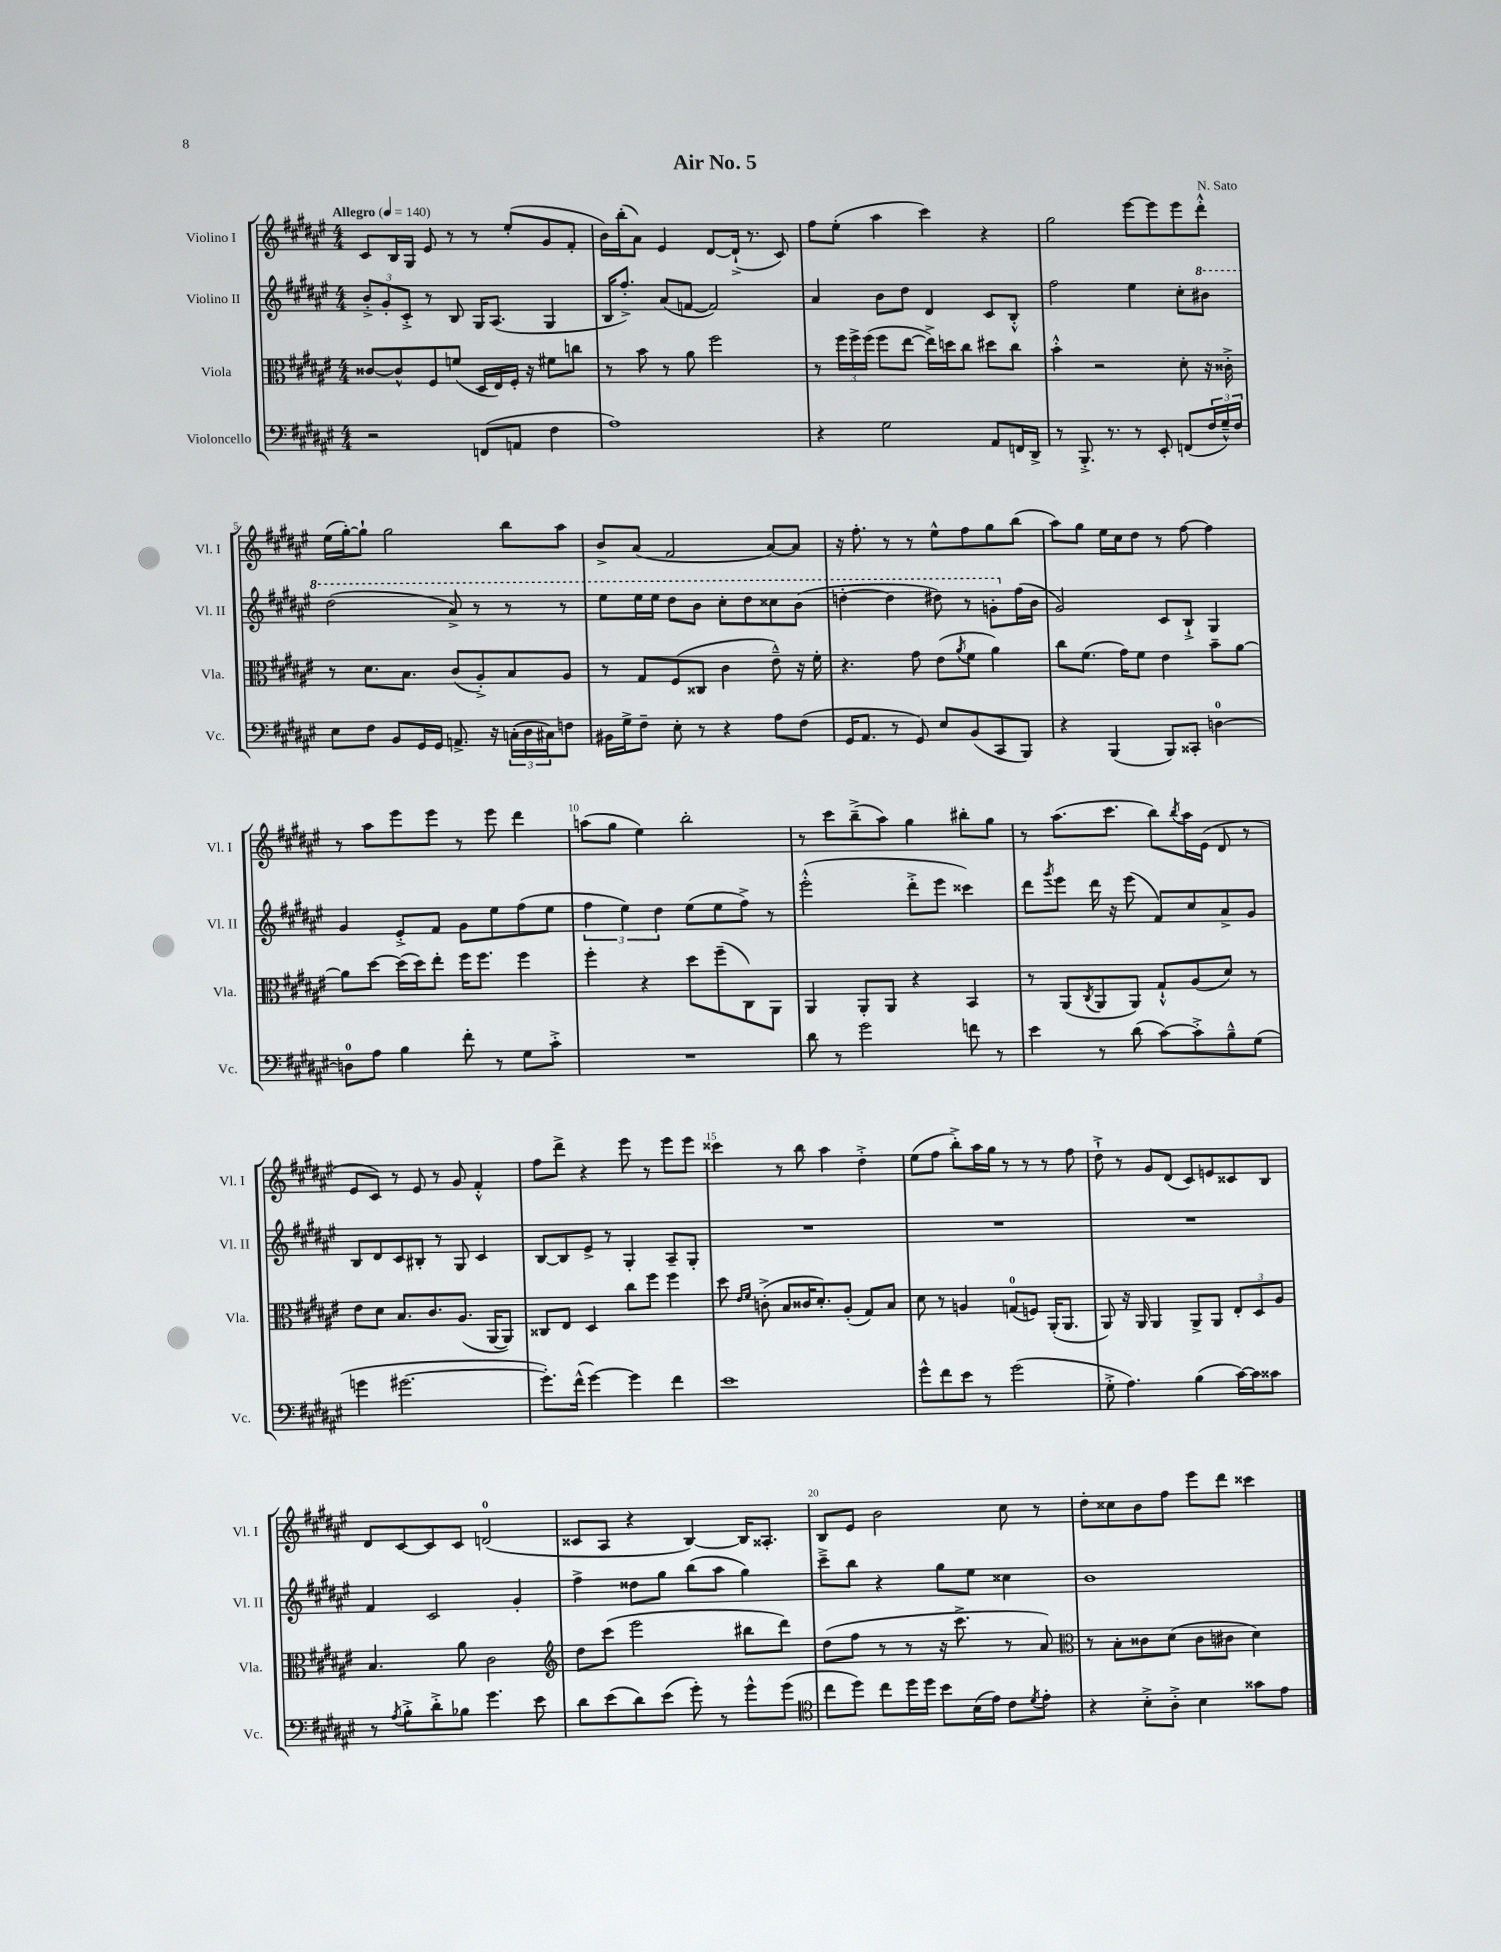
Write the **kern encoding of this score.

**kern	**kern	**kern	**kern
*staff4	*staff3	*staff2	*staff1
*clefF4	*clefC3	*clefG2	*clefG2
*k[f#c#g#d#a#e#]	*k[f#c#g#d#a#e#]	*k[f#c#g#d#a#e#]	*k[f#c#g#d#a#e#]
*M4/4	*M4/4	*M4/4	*M4/4
*MM140	*MM140	*MM140	*MM140
2r	[8c##	12b'^	8c#
.	.	12g#'	.
.	8c##^^]	.	16B
.	.	12c#'^	.
.	.	.	16G#
.	8F#	8r	8e#
.	(8f	8B	8r
(8FF	16D#	16G#	8r
.	16E#)	(8.A#	.
8AA	16F#'	.	(8ee#'
.	16r	.	.
4F#	8f#	4G#	8g#
.	8cc	.	8f#'
=	=	=	=
1A#)	8r	16B	16b)
.	.	8.ff#'^)	(16bb'
.	8b	.	8a#)
.	8r	(8a#	4e#
.	8a#	[8f	.
.	2ff#	2f])	[8d#
.	.	.	(16d#`^]
.	.	.	8.r
.	.	.	8c#)
=	=	=	=
4r	8r	4a#	8ff#
.	24ff#	.	(8ee#'
.	24ff#^	.	.
.	(24ff#	.	.
2G#	8ff#	8b	4aa#
.	[8ee#	8dd#	.
.	16ee#^])	4d#	4ccc#)
.	16dd	.	.
.	8cc#	.	.
8AA#	8dd#	8c#	4r
16FF	8cc#	8B'^^	.
16DD#^	.	.	.
=	=	=	=
8r	4b'^^	2ff#	2gg#
8.BBB'^	.	.	.
.	2r	.	.
8.r	.	.	.
8r	.	4ee#	[8eee#
8EE#'	.	.	8eee#]
(8FF	8d#'	8cc#'	8eee#
24F#	16r	8bb#	8ddd#'^^
24G#~^^)	.	.	.
.	16c##'^	.	.
24F#	.	.	.
=	=	=	=
8E#	8r	(2ddd#	(16ee#
.	.	.	[16gg#')
8F#	8.d#	.	8gg#`]
8BB	.	.	2gg#
.	8.B	.	.
16GG#	.	.	.
16GG#	.	.	.
8.AA^	(8c#	8aa#^)	.
.	8A#'^)	8r	.
16r	.	.	.
(24C'	8B	8r	8bb
24D#	.	.	.
24C#)	.	.	.
8F	8A#	8r	8aa#
=	=	=	=
16BB#	8r	8eee#	8b^
16G#^	.	.	.
8F#~	8G#	16eee#	(8a#
.	.	16eee#	.
8E#'	(8F#	8ddd#	2f#
8r	8C##	8bb	.
4r	4c#	8ccc#'	.
.	.	8ddd#	.
8A#	8e#~^^)	8ccc##	[8a#)
(8F#	16r	(8bb	8a#]
.	16f#'	.	.
=	=	=	=
16GG#	4.r	[4ddd'	16r
8.AA#	.	.	8.ff#'
8r	.	4ddd]	8r
8GG#)	8g#	.	8r
8E#	(8e#	8ddd#)	8ee#^^
.	8qa#	.	.
(8BB	8f#	8r	8ff#
8CC#	4a#)	8gg'	8gg#
8BBB)	.	(16ff#	(8bb
.	.	16b	.
=	=	=	=
4r	8cc#	2g#)	8aa#)
.	(8.f#	.	8gg#
(4BBB	.	.	16ee#
.	16g#)	.	16cc#
.	8f#	.	8dd#
8BBB)	4e#	8c#	8r
8CC##'	.	8B`^	[8ff#
[4D	8b~	4G#	4ff#]
.	[8a#	.	.
=	=	=	=
8D]	8a#]	4g#	8r
8A#	[8dd#	.	8aa#
4B	(16dd#]	8e#'^	8eee#
.	16dd#)	.	.
.	8ee#'	8f#	8eee#
8f#'	16ff#	8g#	8r
.	8.ff#	.	.
8r	.	8ee#	8eee#
8G#	4ff#	(8ff#	4ddd#
8c#'^	.	8ee#	.
=	=	=	=
1r	4ff#'	6ff#	(8aa
.	.	.	8gg#
.	.	6ee#)	.
.	4r	.	4ee#)
.	.	6dd#	.
.	8dd#	(8ee#	2bb'
.	(8ff#~	8ee#	.
.	8C#)	8ff#^)	.
.	8AA#	8r	.
=	=	=	=
8d#	4AA#	(2eee#'^^	8r
8r	.	.	8ccc#
2g#	8AA#'	.	(8bb~^
.	8AA#	.	8aa#)
.	4r	8ddd#'^	4gg#
.	.	8eee#	.
8f	4BB	4ccc##)	8bb#'
8r	.	.	8gg#
=	=	=	=
4e#	8r	8ddd#	8r
.	.	8qggg#	.
.	(8AA#	8eee#	(8.aa#
.	8qC#	.	.
8r	8AA#	16ddd#	.
.	.	16r	8.ccc#
(8d#	8AA#)	(8eee#	.
[8c#)	8G#`^^	8f#)	8bb)
.	.	.	8qbb
8c#'^]	(8A#	8cc#	16aa#
.	.	.	(16e#
8B~^^	8d#)	8a#^	8d#
(8G#	8r	8g#	8r
=	=	=	=
4g	8e#	8B	8e#
.	8d#	8d#	8c#)
[2.g#	8.B	8c#	8r
.	.	8B#'	8e#
.	8.c#	.	.
.	.	8r	8r
.	(8.A#	8G#	8g#
.	.	4c#	4f#'^^
.	[16AA#	.	.
.	8AA#])	.	.
=	=	=	=
8.g#'])	8C##	[8B	8ff#
.	8E#	8B]	8ddd#^
(16f#^^	.	.	.
[4g#)	4D#	8e#^	4r
.	.	8r	.
4g#]	8cc#	4G#'	8eee#
.	8ff#	.	8r
4f#	4ff#	8A#~	8eee#
.	.	8G#'	8eee#
=	=	=	=
1e#	8dd#	1r	4ccc##
.	16qqe#	.	.
.	16qqf#	.	.
.	(8c'^	.	.
.	8B	.	8r
.	16c##	.	8bb
.	8.d#')	.	.
.	.	.	4aa#
.	(8A#'	.	.
.	8G#)	.	4dd#'^
.	8B	.	.
=	=	=	=
8g#^^	8d#	1r	(8ee#
8f#	8r	.	8ff#
8e#	4A	.	8bb'^)
8r	.	.	16aa#
.	.	.	16gg#
(2g#	(8G	.	8r
.	8F)	.	8r
.	(16AA#'	.	8r
.	8.AA#	.	.
.	.	.	8ff#
=	=	=	=
8G#'^	8AA#)	1r	8dd#`^
4.A#)	16r	.	8r
.	16AA#	.	.
.	4AA#	.	8g#
.	.	.	(8d#
(4B	8AA#^	.	8c#)
.	8AA#	.	8e
[16c#)	12E#'	.	8c##
16c#]	.	.	.
.	12D#	.	.
8c##	.	.	8B
.	12A#	.	.
=	=	=	=
8r	4.B	4f#	8d#
8qA#	.	.	.
8B'^	.	.	[8c#
8d#'^	.	2c#	8c#]
8B-	8a#	.	8c#
4.g#	2c#	.	(2d
.	.	4g#'	.
8e#	.	.	.
=	=	=	=
*	*clefG2	*	*
8d#	8dd#	4ff#^	8c##
(8e#	(8ccc#	.	8A#
8d#)	2eee#	8dd##	4r
(8e#	.	8gg#	.
8g#')	.	(8bb	[4B)
8r	.	8aa#	.
8g#^^	8bb#	4gg#)	16B]
.	.	.	8.A##'
(8g#	8ddd#)	.	.
=	=	=	=
*clefC4	*	*	*
8cc#	(8dd#	8ccc#~^	8B
8dd#)	8ff#	8bb	8e#
8cc#	8r	4r	2b
16dd#	8r	.	.
16dd#	.	.	.
8b	16r	8gg#	.
.	8.ccc#^	.	.
(16B	.	8ee#	.
16e#)	.	.	.
8c#	8r	4cc##	8cc#
8qd#	.	.	.
8e#'	8a#)	.	8r
=	=	=	=
*	*clefC3	*	*
4r	8r	1b	8dd#'
.	8B'	.	8cc##
8B'^	8c##	.	8b
8A#'^	(8d#	.	8ff#
4B	8c##	.	8eee#
.	8c#	.	8ddd#
8g##	4d#)	.	4ccc##
8e#	.	.	.
==	==	==	==
*-	*-	*-	*-
